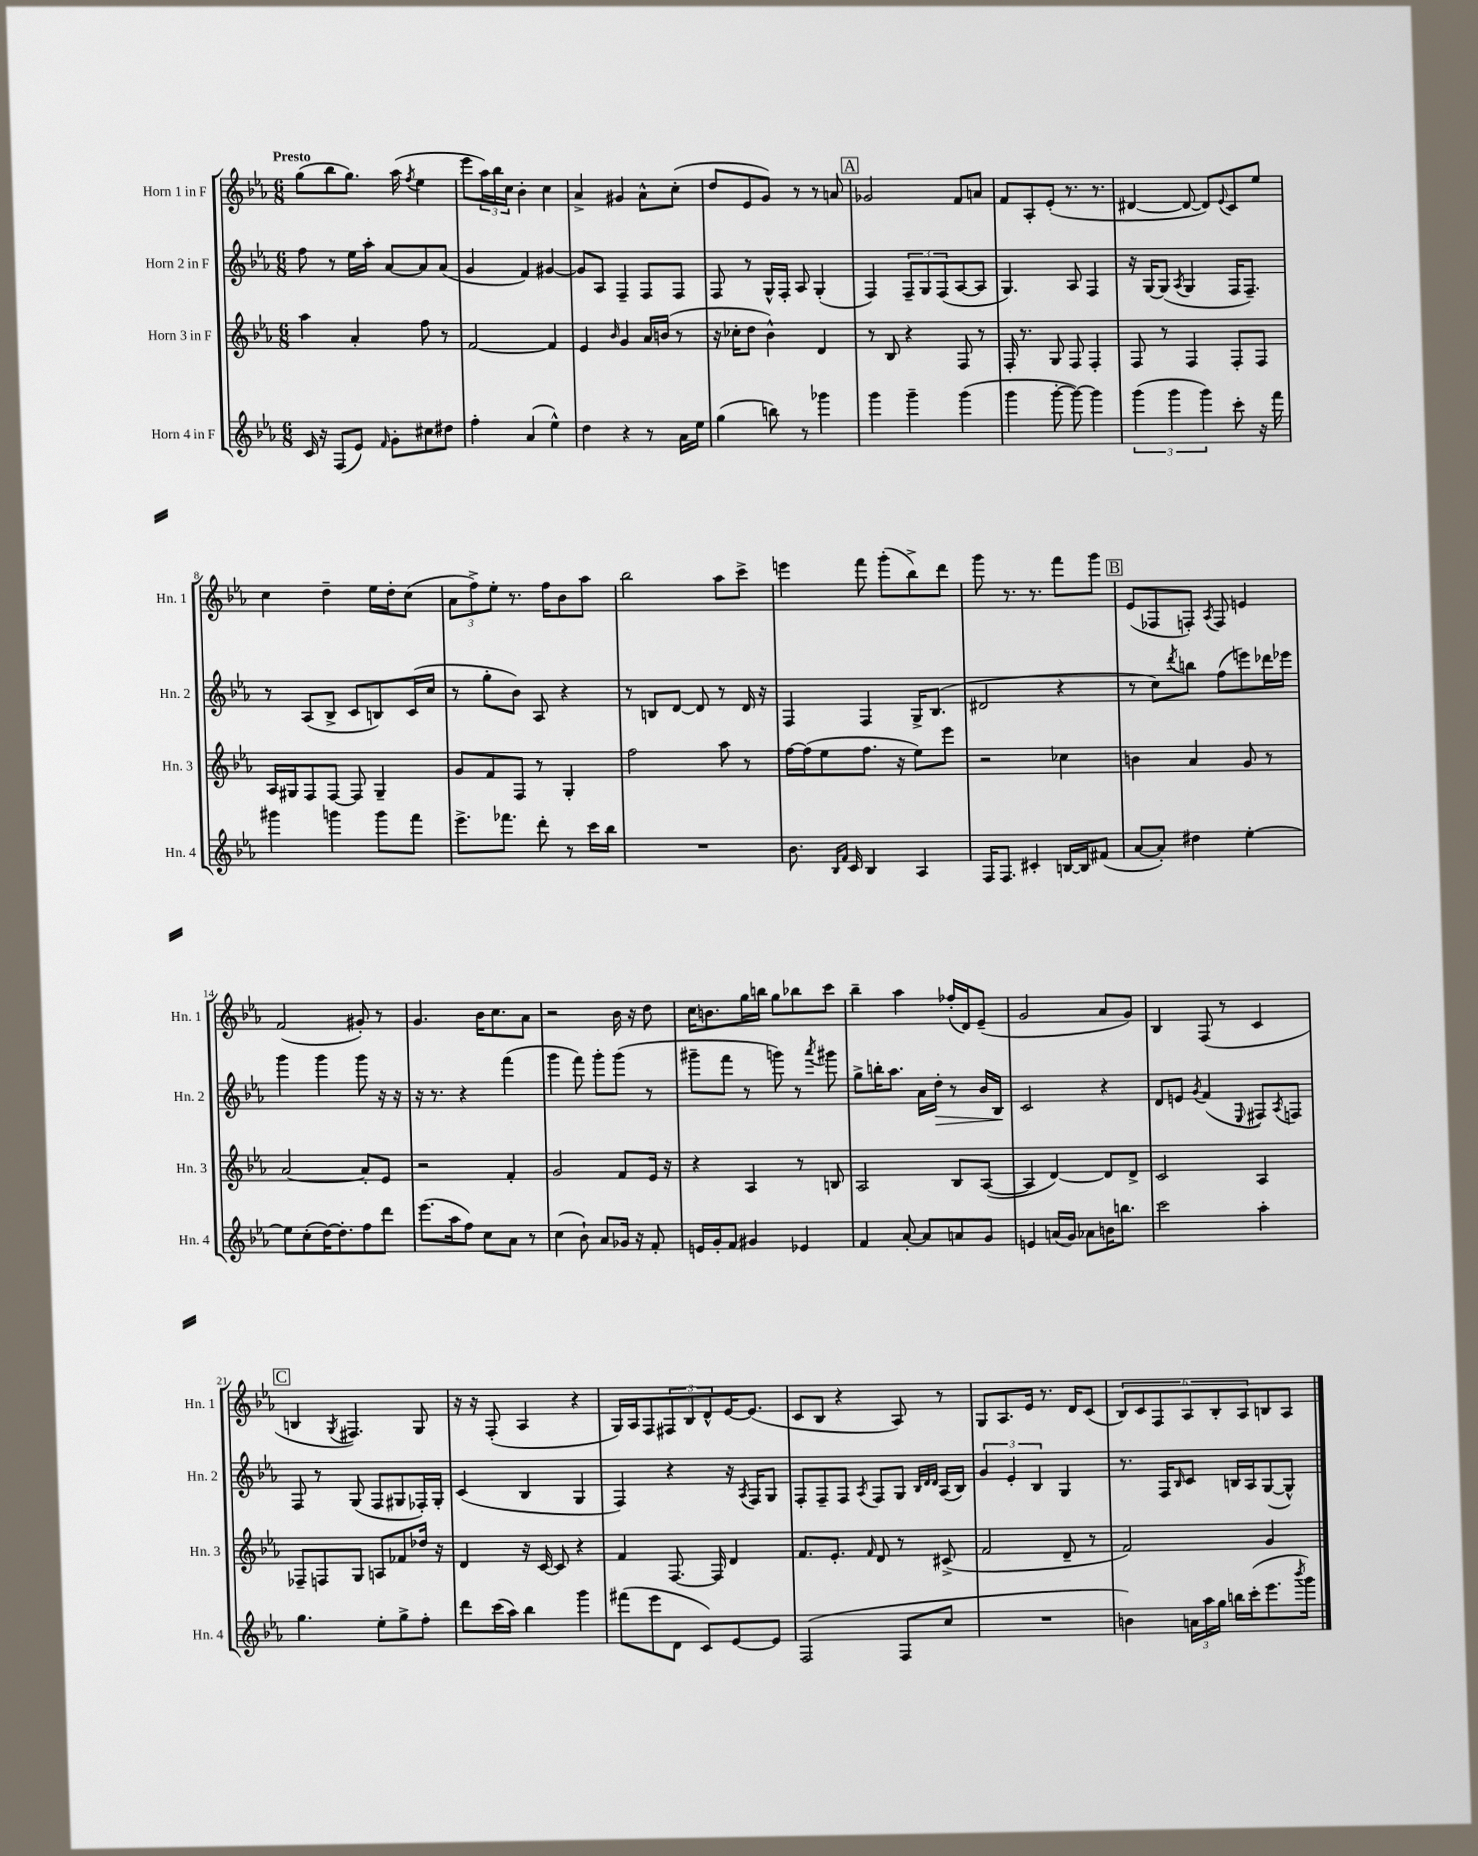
<<
\new StaffGroup <<
\new Staff = "s0" \with { instrumentName = "Horn 1 in F" shortInstrumentName = "Hn. 1" } {
    \clef treble \key ees \major \numericTimeSignature \time 6/8 \tempo "Presto"
    g''8( bes''8 g''8.) aes''16( \acciaccatura { f''8 } ees''4 |
    ees'''8 \tuplet 3/2 { aes''16) bes''16 c''16 } bes'4-. c''4 |
    aes'4-> gis'4 aes'8-^ c''8-.( |
    d''8 ees'8 g'8) r8 r8 a'8 |
    \mark \markup { \box "A" } ges'2 f'8 a'8 |
    f'8 aes8-. ees'8-.( r8. r8. |
    dis'4~ dis'8~ dis'8) \appoggiatura { ees'8 } c'8 ees''8 |
    c''4 d''4-- ees''16 d''16-. c''8( |
    \tuplet 3/2 { aes'8 f''8->) ees''8-. } r8. f''16 bes'8 aes''8 |
    bes''2 aes''8 c'''8-> |
    e'''4 f'''8 g'''8-.( bes''8->) d'''8 |
    g'''8 r8. r8. f'''8 g'''8 |
    \mark \markup { \box "B" } ees'8( fes8 f8-.) \acciaccatura { aes8 } f8 e'4 |
    f'2( gis'8-.) r8 |
    g'4. bes'16 c''8. aes'8 |
    r2 bes'16 r16 d''8 |
    c''16 b'8. g''16 b''16 g''8 bes''8 c'''8 |
    bes''4-- aes''4 fes''16-.( d'16) ees'8--( |
    g'2 aes'8 g'8) |
    bes4 f8( r8 c'4 |
    \mark \markup { \box "C" } b4 \acciaccatura { g8 } fis4.) g8 |
    r16 r16 f8-.( aes4 r4 |
    g16) aes16 f8 \tuplet 3/2 { fis8 bes8 d'8-^ } ees'16~ ees'8.( |
    c'8 bes8 r4 aes8) r8 |
    g8 aes8. ees'16 r8. d'16 c'8( |
    \tuplet 6/4 { bes8) c'8 f8 aes8 bes8-. aes8 } b8 aes8 \bar "|." |
}
\new Staff = "s1" \with { instrumentName = "Horn 2 in F" shortInstrumentName = "Hn. 2" } {
    \clef treble \key ees \major \numericTimeSignature \time 6/8
    f''8 r8 ees''16 aes''16-. aes'8~ aes'8 aes'8( |
    g'4 f'4) gis'4~ |
    gis'8 aes8 f4-- f8 f8 |
    f8 r8 g16-^ f16-. aes8 g4-.( |
    \mark \markup { \box "A" } f4) \tuplet 3/2 { f8-- g8 f8( } aes8~ aes8 |
    g4.) aes8 f4 |
    r16 g16~ g8( \acciaccatura { aes8 } g4 f16 f8.--) |
    r8 aes8( bes8-> c'8 b8) c'16( c''16 |
    r8 g''8-. bes'8) aes8 r4 |
    r8 b8 d'8~ d'8 r8 d'16 r16 |
    f4 f4 g16-> bes8.( |
    dis'2 r4 |
    \mark \markup { \box "B" } r8 c''8) \acciaccatura { d'''8 } b''8 f''8( e'''8) des'''16 ees'''16 |
    g'''4 g'''4 g'''8 r16 r16 |
    r16 r8. r4 f'''4( |
    g'''4 f'''8) g'''8-. g'''8( r8 |
    gis'''8-- f'''8 r8 g'''8) r8 \acciaccatura { aes'''8 } gis'''8 |
    g''8-> b''16-. aes''8. aes'16 d''16-.\> r8 bes'16 bes16\! |
    c'2 r4 |
    d'8 e'8 \acciaccatura { g'8 } f'4( \appoggiatura { ees8 } fis8) \acciaccatura { aes8 } f8 |
    \mark \markup { \box "C" } f8 r8 g8( f8 gis8 fes16-.) gis16-. |
    c'4( bes4 g4 |
    f4) r4 r16 \acciaccatura { aes8 } f16 g8 |
    f8-. f8-- f8 \acciaccatura { aes8 } f8 g8 \grace { bes32 d'32 d'32 } aes16( bes16) |
    \tuplet 3/2 { g'4 ees'4-. bes4 } g4 |
    r8. f16 \grace { bes16 } c'8 b16 aes16 g8~( g8-^) \bar "|." |
}
\new Staff = "s2" \with { instrumentName = "Horn 3 in F" shortInstrumentName = "Hn. 3" } {
    \clef treble \key ees \major \numericTimeSignature \time 6/8
    aes''4 aes'4-. f''8 r8 |
    f'2~ f'4 |
    ees'4 \grace { bes'16 } g'4 aes'16 b'16( r8 |
    r16 ces''16-. d''8 bes'4-^) d'4 |
    \mark \markup { \box "A" } r8 bes8 r4 f8 r8 |
    f16-. r8. g8 f8 f4-. |
    f8 r8 f4 f8-. f8 |
    aes16 gis16 f8 f8~ f8 gis4-- |
    g'8 f'8 f8 r8 g4-. |
    f''2 aes''8 r8 |
    f''16~ f''16( ees''8 f''8. r16 ees''8) ees'''8 |
    r2 ces''4 |
    \mark \markup { \box "B" } b'4 aes'4 g'8 r8 |
    aes'2~ aes'8-. ees'8 |
    r2 f'4-. |
    g'2 f'8 ees'16 r16 |
    r4 aes4 r8 b8 |
    aes2 bes8 aes8~( |
    aes4 d'4~) d'8 d'8-> |
    c'2 aes4 |
    \mark \markup { \box "C" } fes8-- f8 g8 a8 fes'8 des''16 r16 |
    d'4 r16 c'16~ c'8 r4 |
    f'4 f8.~ f16 d'4 |
    f'8. ees'8.-. \grace { f'16 } d'8 r8 cis'8->( |
    f'2 d'8-- r8 |
    f'2) g'4 \bar "|." |
}
\new Staff = "s3" \with { instrumentName = "Horn 4 in F" shortInstrumentName = "Hn. 4" } {
    \clef treble \key ees \major \numericTimeSignature \time 6/8
    c'16 r16 f8( ees'8) \grace { f'16 } g'8-. cis''8 dis''8 |
    f''4-. aes'4( ees''4-^) |
    d''4 r4 r8 aes'16 ees''16 |
    g''4( b''8) r8 ges'''4 |
    \mark \markup { \box "A" } g'''4 g'''4-- g'''4( |
    g'''4 g'''8~-. g'''8~) g'''4 |
    \tuplet 3/2 { g'''4( g'''4 g'''4) } c'''8-. r16 f'''16 |
    gis'''4 g'''4 g'''8 f'''8 |
    ees'''8.-> fes'''8. d'''8-. r8 c'''16 bes''16 |
    R2. |
    bes'8. \grace { bes16 f'16 } c'16 bes4 aes4 |
    f16 f8. cis'4-. b16~ b16 fis'8( |
    \mark \markup { \box "B" } aes'8~ aes'8-.) dis''4 ees''4~-. |
    ees''8 c''8-.( d''16~) d''8.-. f''8 d'''8 |
    ees'''8.( aes''16 f''8) c''8 aes'8 r8 |
    c''4( bes'8-!) aes'8 ges'16 r16 f'8-. |
    e'16 g'16-. f'8 gis'4 ees'4 |
    f'4 aes'8~-. aes'8 a'8 g'8 |
    e'4 a'16( g'16) aes'8 b'16 b''8. |
    c'''2 aes''4-. |
    \mark \markup { \box "C" } g''4. ees''8-. g''8-> f''8-. |
    d'''8 c'''16( aes''16) bes''4 g'''4 |
    fis'''8( ees'''8 d'8 c'8) ees'8~ ees'8 |
    f2( f8 c''8 |
    R2. |
    b'4) \tuplet 3/2 { a'16 aes''16 g''16 } b''16 c'''16-.( ees'''8. \acciaccatura { bes'''8 } g'''16) \bar "|." |
}
>>
>>
